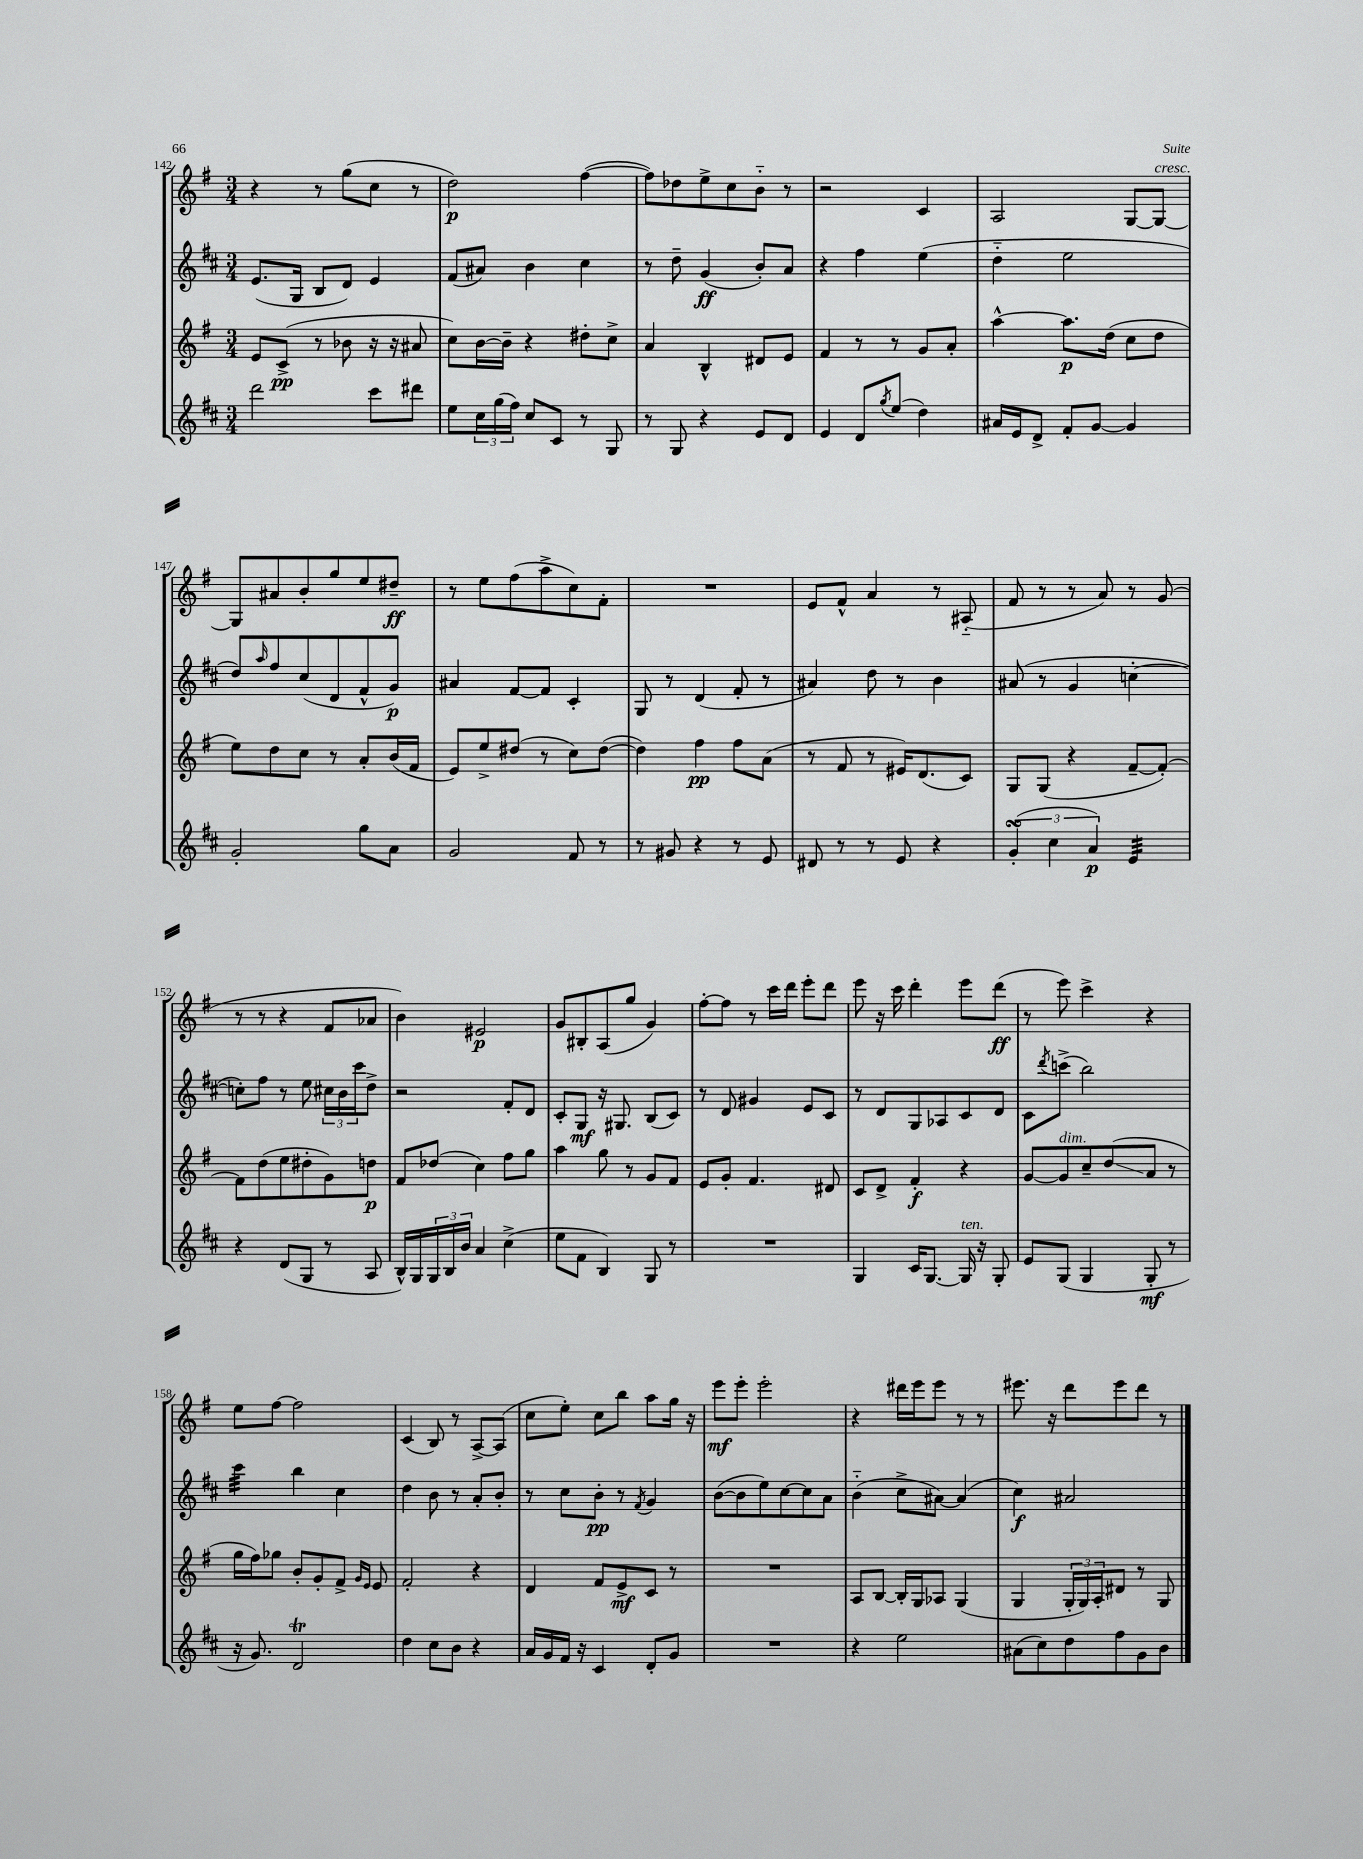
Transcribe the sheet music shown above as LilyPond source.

<<
\new StaffGroup <<
\new Staff = "s0" {
    \clef treble \key g \major \numericTimeSignature \time 3/4
    r4 r8 g''8( c''8 r8 |
    d''2\p) fis''4~( |
    fis''8) des''8 e''8-> c''8 b'8-_ r8 |
    r2 c'4 |
    a2 g8~ g8~^\markup { \italic "cresc." } |
    g8 ais'8 b'8-. g''8 e''8 dis''8--\ff |
    r8 e''8 fis''8( a''8-> c''8) fis'8-. |
    R2. |
    e'8 fis'8-^ a'4 r8 ais8-_( |
    fis'8 r8 r8 a'8) r8 g'8( |
    r8 r8 r4 fis'8 aes'8 |
    b'4) eis'2\p |
    g'8 bis8-. a8( g''8 g'4) |
    fis''8~-. fis''8 r8 c'''16 d'''16 e'''8-. d'''8 |
    e'''8 r16 c'''16 d'''4-. e'''8 d'''8\ff( |
    r8 e'''8) c'''4-> r4 |
    e''8 fis''8~ fis''2 |
    c'4( b8) r8 a8~-> a8( |
    c''8 e''8-.) c''8 b''8 a''8 g''16 r16 |
    e'''8\mf e'''8-. e'''2-. |
    r4 dis'''16 e'''16 e'''8 r8 r8 |
    eis'''8. r16 d'''8 eis'''8 d'''8 r8 \bar "|." |
}
\new Staff = "s1" {
    \clef treble \key d \major \numericTimeSignature \time 3/4
    e'8.( g16 b8 d'8) e'4 |
    fis'8( ais'8) b'4 cis''4 |
    r8 d''8-- g'4\ff( b'8-.) a'8 |
    r4 fis''4 e''4( |
    d''4-_ e''2 |
    d''8) \grace { a''16 } fis''8 cis''8( d'8 fis'8-^ g'8\p) |
    ais'4 fis'8~ fis'8 cis'4-. |
    g8 r8 d'4( fis'8-. r8 |
    ais'4) d''8 r8 b'4 |
    ais'8( r8 g'4 c''4~-. |
    c''8-.) fis''8 r8 e''8 \tuplet 3/2 { cis''16 b'16 cis'''16 } d''8-> |
    r2 fis'8-. d'8 |
    cis'8-. g8\mf r16 gis8. b8( cis'8) |
    r8 d'8 gis'4 e'8 cis'8 |
    r8 d'8 g8 aes8 cis'8 d'8 |
    cis'8 \acciaccatura { d'''8 } c'''8->( b''2) |
    cis'''4:32 b''4 cis''4 |
    d''4 b'8 r8 a'8-. b'8-. |
    r8 cis''8 b'8-.\pp r8 \acciaccatura { fis'8 } g'4 |
    b'8~( b'8 e''8) cis''8~ cis''8 a'8 |
    b'4-_( cis''8-> ais'8~) ais'4( |
    cis''4\f) ais'2 \bar "|." |
}
\new Staff = "s2" {
    \clef treble \key g \major \numericTimeSignature \time 3/4
    e'8 c'8->\pp( r8 bes'8 r16 r16 ais'8 |
    c''8) b'16~ b'16-- r4 dis''8-. c''8-> |
    a'4 b4-^ dis'8 e'8 |
    fis'4 r8 r8 g'8 a'8-. |
    a''4~-^ a''8.\p d''16( c''8 d''8 |
    e''8) d''8 c''8 r8 a'8-. b'16( fis'16 |
    e'8) e''8-> dis''8( r8 c''8) dis''8~( |
    dis''4) fis''4\pp fis''8 a'8( |
    r8 fis'8 r8 eis'16) d'8.( c'8) |
    g8 g8( r4 fis'8~-- fis'8~-.) |
    fis'8 d''8( e''8 dis''8-. g'8) d''8\p |
    fis'8 des''8( c''4) fis''8 g''8 |
    a''4 g''8 r8 g'8 fis'8 |
    e'8 g'8-. fis'4. dis'8 |
    c'8 d'8-> fis'4-.\f r4 |
    g'8~ g'8^\markup { \italic "dim." } c''8-- d''8\glissando( a'8 r8 |
    g''16 fis''16) ges''8 b'8-. g'8-. fis'8-> \grace { g'16 e'16 } e'8 |
    fis'2-. r4 |
    d'4 fis'8 e'8->\mf c'8 r8 |
    R2. |
    a8 b8~ b16-. g16 aes8 g4( |
    g4 \tuplet 3/2 { g16-. g16) a16-. } dis'8 r8 g8 \bar "|." |
}
\new Staff = "s3" {
    \clef treble \key d \major \numericTimeSignature \time 3/4
    d'''2 cis'''8 dis'''8 |
    e''8 \tuplet 3/2 { cis''16 g''16( fis''16) } cis''8 cis'8 r8 g8 |
    r8 g8 r4 e'8 d'8 |
    e'4 d'8 \acciaccatura { g''8 } e''8( d''4) |
    ais'16 e'16 d'8-> fis'8-. g'8~ g'4 |
    g'2-. g''8 a'8 |
    g'2 fis'8 r8 |
    r8 gis'8 r4 r8 e'8 |
    dis'8 r8 r8 e'8 r4 |
    \tuplet 3/2 { g'4-.\turn( cis''4 a'4\p) } e'4:32 |
    r4 d'8( g8 r8 a8 |
    b16-^) g16 \tuplet 3/2 { g16 b16 b'16 } a'4 cis''4->( |
    e''8 fis'8 b4) g8 r8 |
    R2. |
    g4 cis'16 g8.~ g16^\markup { \italic "ten." } r16 g8-. |
    e'8 g8( g4 g8-.\mf r8 |
    r16 g'8.) d'2\trill |
    d''4 cis''8 b'8 r4 |
    a'16 g'16 fis'16 r16 cis'4 d'8-. g'8 |
    R2. |
    r4 e''2 |
    ais'8( cis''8) d''8 fis''8 g'8 b'8 \bar "|." |
}
>>
>>
\layout { \context { \Score currentBarNumber = #142 } }
